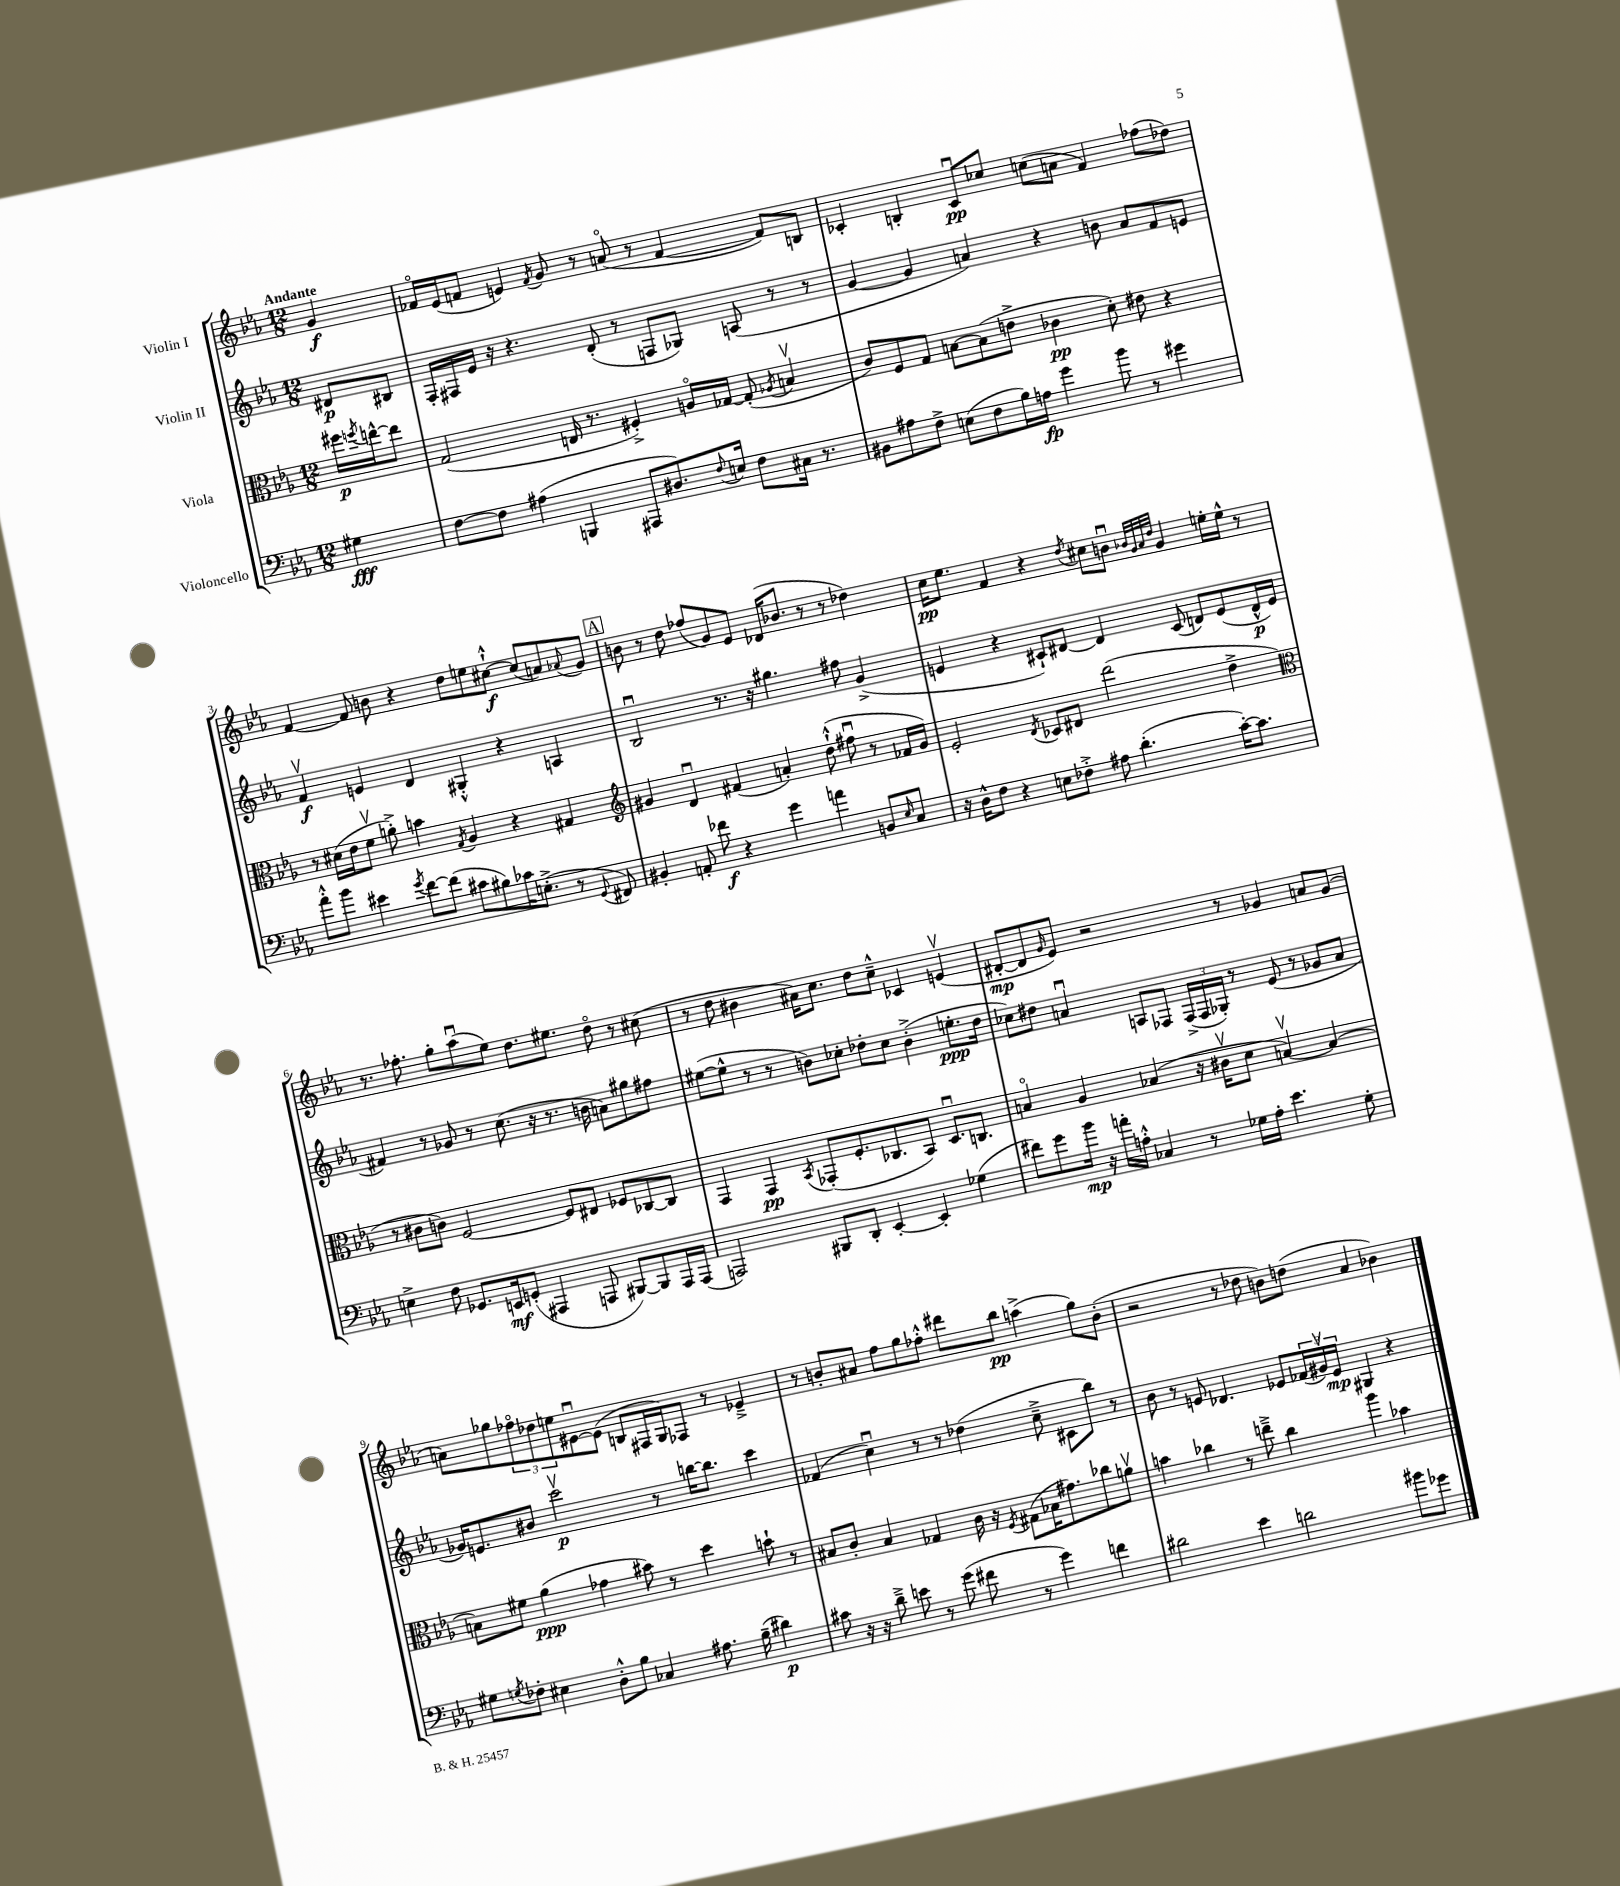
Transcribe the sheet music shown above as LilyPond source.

<<
\new StaffGroup <<
\new Staff = "s0" \with { instrumentName = "Violin I" } {
    \clef treble \key ees \major \numericTimeSignature \time 12/8 \partial 4 \tempo "Andante"
    g'4\f |
    fes'16\flageolet ees'16( f'8 e'4) \acciaccatura { f'8 } g'8 r8 a'8\flageolet( r8 f'4~ f'8) b8 |
    ces'4-. b4-. ces'8\downbow\pp ces''8 c''8( a'8 f'4) fes''8( des''8) |
    f'4~ f'8 b'8 r4 d''8 e''8 cis''8~-!-^\f cis''8( a'8) \appoggiatura { aes'8 } g'8 |
    \mark \markup { \box "A" } b'8 r8 d''8 fes''8( g'8) ees'8 des'16( bes'8. r8 r8 des''4) |
    c''16\pp ees''8. f'4 r4 \acciaccatura { d''8 } cis''8 b'8\downbow \grace { bes'32 g'32 aes'32 d''32 } g'4 e''16-. e''16-^ r8 |
    r8. fes''8.-. g''8-. aes''8\downbow( ees''8) d''8. eis''8. d''8\flageolet r8 cis''8( |
    r8 d''8 bis'4 ais'16) c''8. d''8 c''8---^ ces'4 e'4\upbow( |
    dis'8~-.\mp dis'8 \grace { g'16 } ees'8) r2 r8 ges'4 a'8 ges'8( |
    a'8) ges''8 \tuplet 3/2 { fes''8\flageolet des''8 e''8 } eis'8~\downbow eis'8( b8 fis16 g16) fes8 r8 ees'4---> |
    r8 b'8-. ais'8 f''8 g''8 fes''8-.-^ dis'''8 bes''8\pp a''4->( g''8) b'8-.( |
    r2 r8 des''8 b'8) d''8( aes'4 bes'4) \bar "|." |
}
\new Staff = "s1" \with { instrumentName = "Violin II" } {
    \clef treble \key ees \major \numericTimeSignature \time 12/8 \partial 4
    dis'8\p bis8 |
    f16-. fis16 ees'16 r16 r4. d'8-.( r8 f8 ges8) a8( r8 r8 |
    g'4~ g'4 a'4) r4 b'8 a'8 f'8 e'8 |
    f'4\upbow\f e'4 d'4 gis4-.-^ r4 a4 |
    \mark \markup { \box "A" } bes2\downbow r8. r16 gis''4. fis''8 g'4->( |
    e'4 r4 cis'8-!) dis'8~ dis'4 cis'8( d'8) e'8( d'16-^\p e'16 |
    fis'4) r8 ges'8 r8 c''8.( r16 r8. b'16 a'8) gis''8 fis''8 |
    eis''8~( eis''8-^ r8 r8 b'8) ces''8-. des''8-. ces''8 b'4-.->( e''8.-.\ppp des''16 |
    ces''8) dis''8 a'4\downbow a8 fes8 \tuplet 3/2 { fes16->( fes16 ges16-.) } r8 ees'8( r8 ges'8 a'8 |
    ges'16) e'8. bis'8 c'''2\upbow\p r8 b''16~ b''8. c'''4 |
    fes'4( c''4\downbow) r8 r8 des''4( c''8---> cis'8 bes''8) r8 |
    bes'8 r8 e'8 des'4. ees'8 \tuplet 3/2 { fes'16( gis'16\upbow) ees'16\mp } gis4 r4 \bar "|." |
}
\new Staff = "s2" \with { instrumentName = "Viola" } {
    \clef alto \key ees \major \numericTimeSignature \time 12/8 \partial 4
    fis''16\p \acciaccatura { f''8 } e''16~-^ e''8 |
    g2( e16 r8. fis4-.->) a16\flageolet ges16~ ges8-.( \acciaccatura { aes8 } b4\upbow |
    c'8) f8 g8 b8~ b8( e'8-> ces'4\pp d'8-.) eis'8 r4 |
    r8 dis'16( ees'16 f'8\upbow a'8-.->) b'4 \acciaccatura { g8 } aes4 r4 gis4 |
    \mark \markup { \box "A" } \clef treble gis'4 d'4\downbow fis'4( a'4-.) d''8-!-^( fis''8\downbow r8 fes'16 gis'16) |
    ees'2-. \acciaccatura { d'8 } ces'8 dis'8 d'''2( d''4-> |
    \clef alto r8 cis'8 c'8) f2~ f8 eis8 fes8 ces8~ ces8 |
    g,4 g,4\pp \acciaccatura { bes,8 } ges,8-.( f8.-. ces8. bes,8) d8.\downbow c8. |
    b4\flageolet aes4 bes4( r16 cis'16\upbow d'8 b4~\upbow) b4~ |
    b8 fis'8 aes'4\ppp( ges'4 bis'8) r8 d''4 b'8-! r8 |
    bis8 c'8-. bis4 ges4 c'16 r16 \acciaccatura { f8 } gis8( bes16 gis'8.) ces''8 a'8\upbow |
    b'4 ces''4 r8 e''8---> ces''4 aes''4 bes'4 \bar "|." |
}
\new Staff = "s3" \with { instrumentName = "Violoncello" } {
    \clef bass \key ees \major \numericTimeSignature \time 12/8 \partial 4
    gis4\fff |
    f8~ f8 ais4( b,,4 ais,,8 dis8.) \appoggiatura { f8 } e16 f8 cis16 r8. |
    bis,8 ais8 f8-> e8( f8 bes16) a16\fp g'4 bes'8 r8 gis'4 |
    aes'8-.-^ bes'8 eis'4 \acciaccatura { g'8 } f'8~ f'8( cis'8 bis8) ces'16 e8.-.->( r8 \appoggiatura { g,8 } fis,8) |
    \mark \markup { \box "A" } bis,4-. a,8-. fes'8\f r4 g'4 a'4 b,8 \grace { ees16 } c8 |
    r16 d16-^ f8 r4 e8 fes8-.-> ais8 d'4.-.( c'16~-.) c'8. |
    e4-> f8 ges,8. e,16\mf g,8-.( ais,,4 a,,8 bis,,8~) bis,,8 a,,16 a,,16( |
    a,,2) bis,,8 d,8-. ees,4~-. ees,4-. ges4( |
    fis'8) g'8 bes'16\mp r16 a'16-. a16-.-^ ces4 r8 ges16 a16-. ees'4. ges8-. |
    gis8 \acciaccatura { g8 } fes8-. eis4 d8-.-^ bes8 ces4 ais8. bes16--( dis'4\p) |
    cis'8 r16 r16 d'8---> e'8 r8 g'8( fis'8 r8 g'4) f'4 |
    dis'2 ees'4 d'2 bis'8 ges'8 \bar "|." |
}
>>
>>
